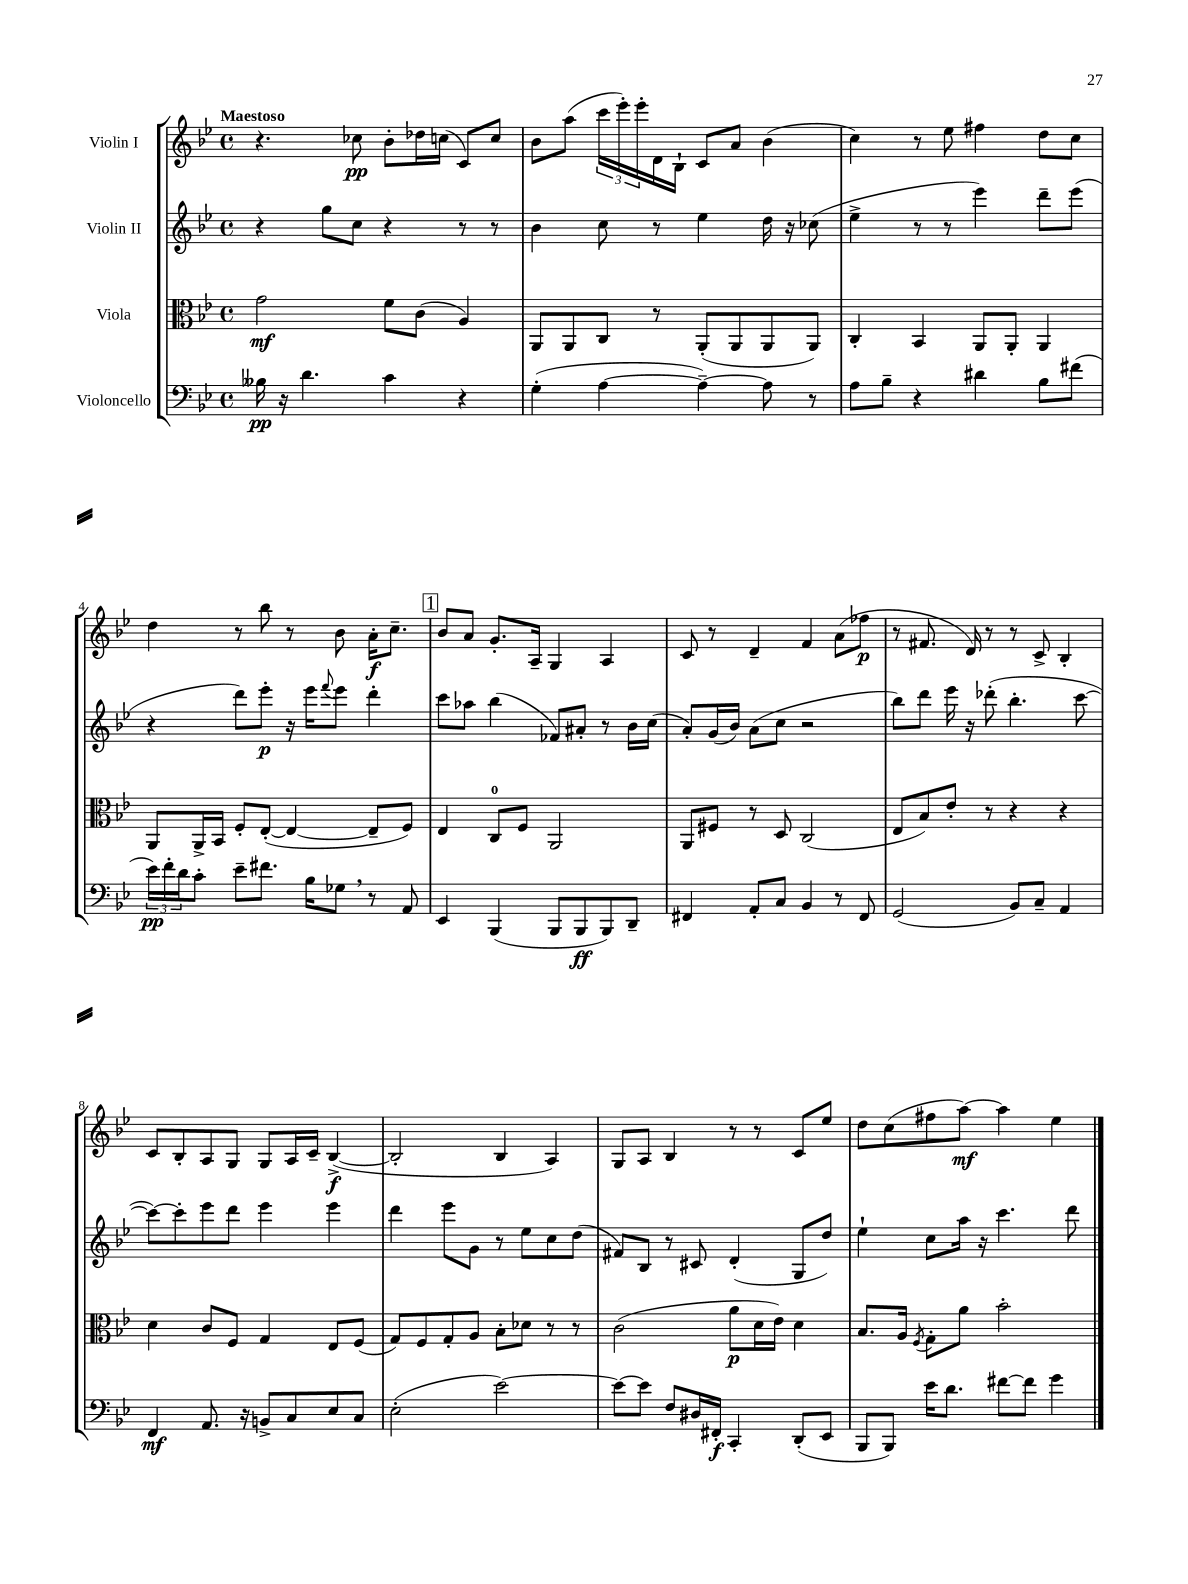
<<
\new StaffGroup <<
\new Staff = "s0" \with { instrumentName = "Violin I" } {
    \clef treble \key bes \major \defaultTimeSignature \time 4/4 \tempo "Maestoso"
    r4. ces''8\pp bes'8-. des''16 c''16( c'8) c''8 |
    bes'8 a''8( \tuplet 3/2 { c'''16 ees'''16-.) ees'''16-. } d'16 bes16-! c'8 a'8 bes'4( |
    c''4) r8 ees''8 fis''4 d''8 c''8 |
    d''4 r8 bes''8 r8 bes'8 a'16-.\f c''8.-- |
    \mark \markup { \box "1" } bes'8 a'8 g'8.-. a16-- g4 a4 |
    c'8 r8 d'4-- f'4 a'8( fes''8\p |
    r8 fis'8. d'16) r8 r8 c'8-> bes4-. |
    c'8 bes8-. a8 g8 g8 a16 c'16-- bes4~->\f( |
    bes2-. bes4 a4) |
    g8 a8 bes4 r8 r8 c'8 ees''8 |
    d''8 c''8( fis''8 a''8~\mf) a''4 ees''4 \bar "|." |
}
\new Staff = "s1" \with { instrumentName = "Violin II" } {
    \clef treble \key bes \major \defaultTimeSignature \time 4/4
    r4 g''8 c''8 r4 r8 r8 |
    bes'4 c''8 r8 ees''4 d''16 r16 ces''8( |
    ees''4-> r8 r8 ees'''4) d'''8-- ees'''8( |
    r4 d'''8) ees'''8-.\p r16 ees'''16 \appoggiatura { f'''8 } ees'''8 d'''4-. |
    \mark \markup { \box "1" } c'''8 aes''8 bes''4( fes'8) ais'8-. r8 bes'16 c''16( |
    a'8-.) g'16( bes'16) a'8( c''8 r2 |
    bes''8) d'''8 ees'''16 r16 des'''8-.( bes''4.-. c'''8~ |
    c'''8~) c'''8-. ees'''8 d'''8 ees'''4 ees'''4 |
    d'''4 ees'''8 g'8 r8 ees''8 c''8 d''8( |
    fis'8) bes8 r8 cis'8 d'4-.( g8 d''8) |
    ees''4-! c''8 a''16 r16 c'''4. d'''8 \bar "|." |
}
\new Staff = "s2" \with { instrumentName = "Viola" } {
    \clef alto \key bes \major \defaultTimeSignature \time 4/4
    g'2\mf f'8 c'8( a4) |
    a,8 a,8 c8 r8 a,8-.( a,8 a,8 a,8) |
    c4-. bes,4 a,8 a,8-. a,4 |
    a,8 a,16-> bes,16 f8-. ees8~-.( ees4~ ees8-- f8) |
    \mark \markup { \box "1" } ees4 c8-0 f8 a,2 |
    a,8 fis8 r8 d8 c2( |
    ees8 bes8) ees'8-. r8 r4 r4 |
    d'4 c'8 f8 g4 ees8 f8( |
    g8) f8 g8-. a8 bes8-. des'8 r8 r8 |
    c'2( a'8\p d'16 ees'16) d'4 |
    bes8. a16 \acciaccatura { f8 } g8-. a'8 bes'2-. \bar "|." |
}
\new Staff = "s3" \with { instrumentName = "Violoncello" } {
    \clef bass \key bes \major \defaultTimeSignature \time 4/4
    beses16\pp r16 d'4. c'4 r4 |
    g4-.( a4~ a4~--) a8 r8 |
    a8 bes8-- r4 dis'4 bes8 fis'8( |
    \tuplet 3/2 { ees'16\pp) f'16-. d'16 } c'8-. ees'8-- fis'8. bes16 ges8 \breathe r8 a,8 |
    \mark \markup { \box "1" } ees,4 bes,,4( bes,,8 bes,,8\ff bes,,8) d,8-- |
    fis,4 a,8-. c8 bes,4 r8 fis,8 |
    g,2( bes,8) c8-- a,4 |
    f,4\mf a,8. r16 b,8-> c8 ees8 c8 |
    ees2-.( ees'2~) |
    ees'8~ ees'8 f8 dis16 fis,16-.\f c,4-. d,8-.( ees,8 |
    bes,,8 bes,,8) ees'16 d'8. fis'8~ fis'8 g'4 \bar "|." |
}
>>
>>
